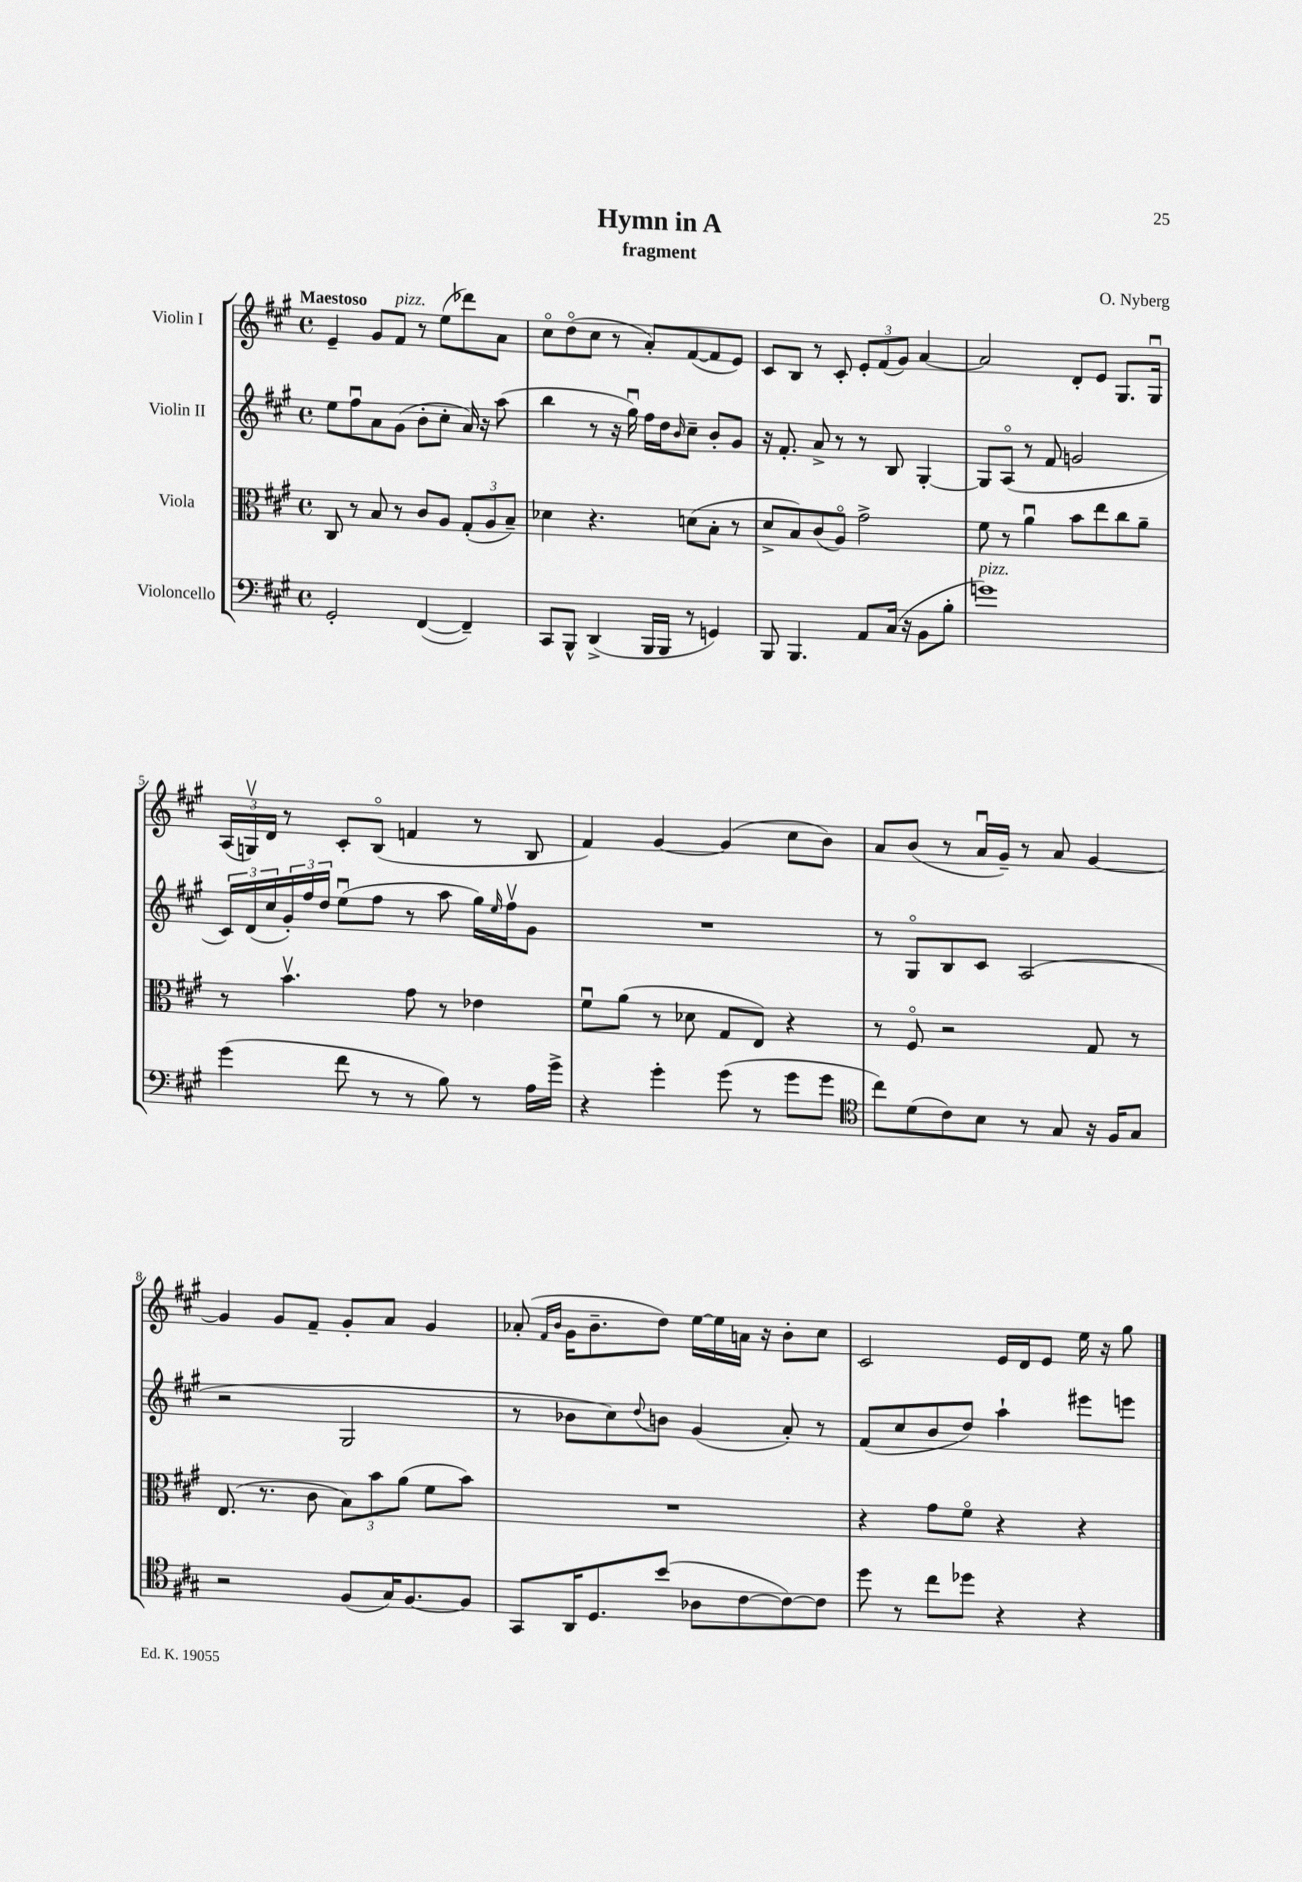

**kern	**kern	**kern	**kern
*staff4	*staff3	*staff2	*staff1
*clefF4	*clefC3	*clefG2	*clefG2
*k[f#c#g#]	*k[f#c#g#]	*k[f#c#g#]	*k[f#c#g#]
*M4/4	*M4/4	*M4/4	*M4/4
*met(c)	*met(c)	*met(c)	*met(c)
2GG#'/	8C#/	8ee\L	4e~/
.	8r	8ff#u\	.
.	8B/	8a\	8g#/L
.	8r	(8g#\J	8f#/J
([4FF#/	8c#/L	8b'\L	8r
.	8A/J	8cc#'\J	(8ee\L
4FF#~/])	(12G#'/L	16a/)	8ddd-\)
.	.	16r	.
.	12A/	.	.
.	.	(8aa\	8a\J
.	12B~/J)	.	.
=	=	=	=
8CC#/L	4d-\	4bb\	8cc#o\L
8BBB^^/J	.	.	(8ddo\
(4DD^/	4.r	8r	8cc#\J
.	.	16r	8r
.	.	16gg#u\)	.
16BBB/LL	.	16ff#\LL	8a'/L)
16BBB/JJ	.	16dd\J	.
.	.	16qqb/	.
8r	(8d\L	8cc#~\J	([8f#/
4GG/)	8B'\J	8b'/L	8f#/]
.	8r	8g#/J	8e/J)
=	=	=	=
8BBB/	8d^/L	16r	8c#/L
.	.	8.f#'/	.
4.BBB/	8B/)	.	8B/J
.	(8c#/	8a^/	8r
.	8Ao/J)	8r	8c#'/
8AA/L	2g#^\	8r	12e'/L
.	.	.	(12f#/
(16C#/Jk	.	8B/	.
.	.	.	12g#/J)
16r	.	.	.
8BB\L	.	[4G#'/	[4a/
8B'\J	.	.	.
=	=	=	=
1g)	8f#\	8G#/]L	2a/]
.	8r	(8Ao/J	.
.	4au\	8r	.
.	.	8f#/	.
.	8b\L	2g/	8d'/L
.	8ee\	.	8e/J
.	8cc#\	.	8.G#/L
.	8a~\J	.	.
.	.	.	16G#u/Jk
=	=	=	=
(4g#\	8r	24c#/LL)	(24A/LL
.	.	(24d/	24Gv/)
.	.	24cc#/	24d/JJ
.	4.bv\	24g#'/)	8r
.	.	24ff#/	.
.	.	24dd/JJ	.
8f#\	.	(8eeu\L	8c#'/L
8r	.	8ff#\J	(8Bo/J
8r	8g#\	8r	4f/
8B\)	8r	8aa\	.
8r	4e-\	16gg#\LL)	8r
.	.	16qqee/	.
.	.	16ff#v\J	.
16A\LL	.	8g#\J	8B/
16g#^\JJ	.	.	.
=	=	=	=
4r	8f#u\L	1r	4f#/)
.	(8a\J	.	.
4g#'\	8r	.	[4g#/
.	8d-\	.	.
(8g#\	8G#/L	.	(4g#/]
8r	8E/J)	.	.
8g#\L	4r	.	8cc#\L
8g#\J	.	.	8b\J)
=	=	=	=
*clefC4	*	*	*
8cc#\L)	8r	8r	8a/L
(8d\	8F#o/	8G#o/L	(8b/J
8c#\)	2r	8B/	8r
8B\J	.	8c#/J	16au/LL
.	.	.	16g#~/JJ)
8r	.	(2A/	8r
8G#/	.	.	8a/
16r	8G#/	.	[4g#/
16F#/LK	.	.	.
8G#/J	8r	.	.
=	=	=	=
2r	(8.E/	2r	4g#/]
.	8.r	.	.
.	.	.	8g#/L
.	8c#\	.	8f#~/J
(8F#/L	12B\L)	2G#/	8g#'/L
.	12b\	.	.
16G#/K)	.	.	8a/J
.	(12a\J	.	.
[8.F#/	.	.	.
.	8f#\L	.	4g#/
8F#/]J	8b\J)	.	.
=	=	=	=
8GG#/L	1r	8r	(8a-'/
.	.	.	16qqf#/LL
.	.	.	16qqb/JJ
16AA/K	.	8b-\L	16g#\LK
8.D/	.	.	8.b~\
.	.	8cc#\)	.
.	.	8qqdd/	.
(8b/J	.	8b\J	8dd\J)
8A-\L	.	(4g#/	[16ee\LL
.	.	.	16ee\]
[8c#\	.	.	16a\JJ
.	.	.	16r
8c#\_)	.	8a'/)	8b'\L
8c#\]J	.	8r	8cc#\J
=	=	=	=
8dd\	4r	(8f#/L	2c#/
8r	.	8cc#/	.
8cc#\L	8g#\L	8b/	.
8dd-\J	8f#o\J	8dd/J)	.
4r	4r	4aa`\	16e/LL
.	.	.	16d/J
.	.	.	8e/J
4r	4r	8eee#\L	16ee\
.	.	.	16r
.	.	8eee\J	8gg#\
==	==	==	==
*-	*-	*-	*-
